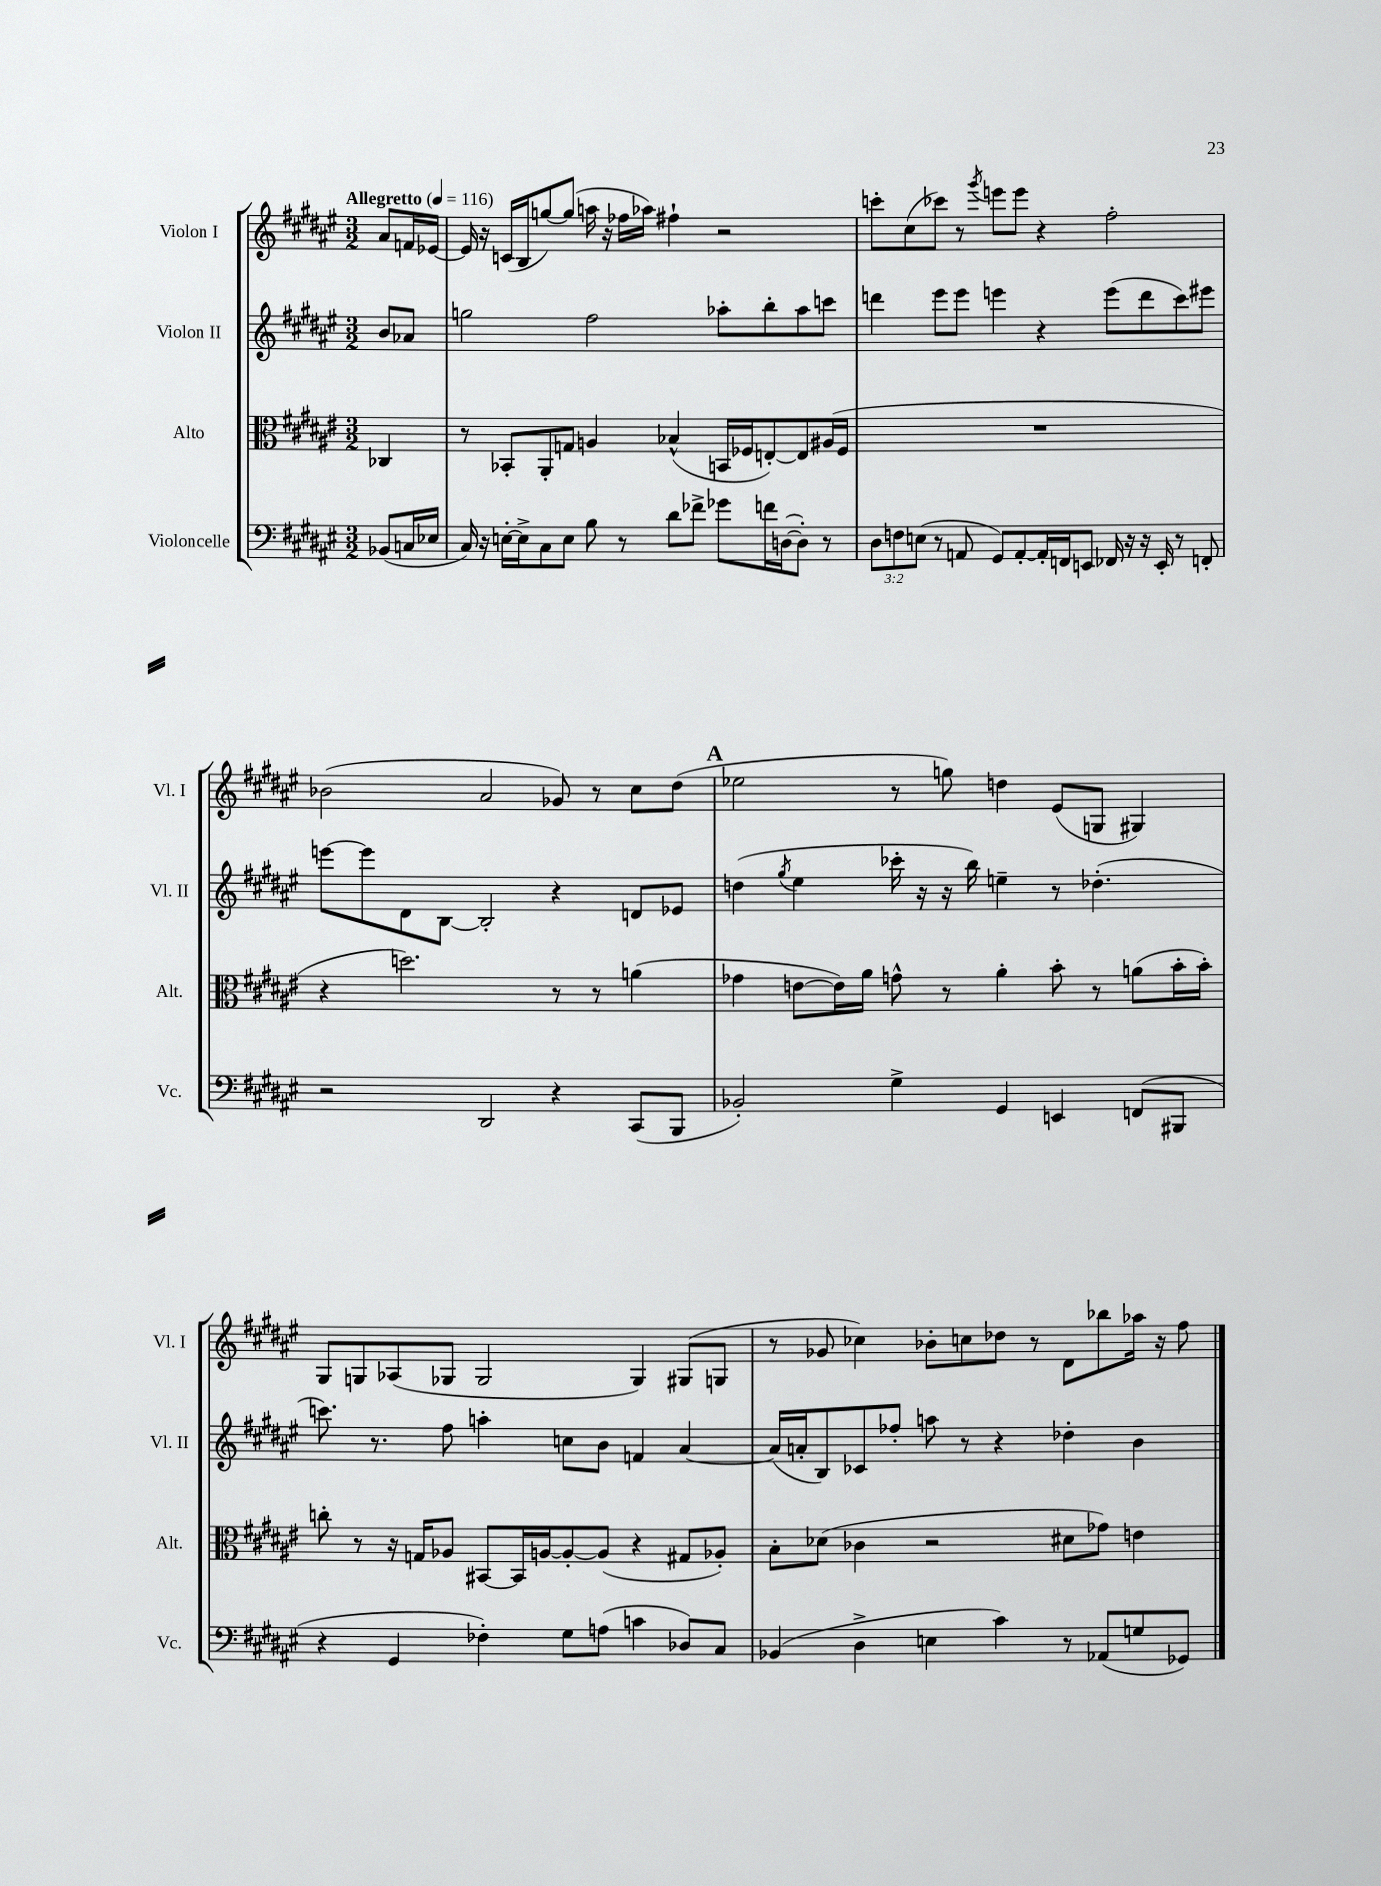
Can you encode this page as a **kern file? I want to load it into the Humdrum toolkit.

**kern	**kern	**kern	**kern
*staff4	*staff3	*staff2	*staff1
*clefF4	*clefC3	*clefG2	*clefG2
*k[f#c#g#d#a#e#]	*k[f#c#g#d#a#e#]	*k[f#c#g#d#a#e#]	*k[f#c#g#d#a#e#]
*M3/2	*M3/2	*M3/2	*M3/2
*MM116	*MM116	*MM116	*MM116
(8BB-/L	4C-/	8b/L	8a#/L
16C/L	.	8a-/J	16f/L
16E-/JJ	.	.	[16e-/JJ
=	=	=	=
16C#/)	8r	2gg\	16e-/]
16r	.	.	16r
[16E'\LL	8BB-'/L	.	(16c/LL
16E^\]J	.	.	16B/J
8C#\	8AA#'/	.	[8gg/)
8E\J	8G/J	.	(8gg/]J
8B\	4A/	2ff#\	16aa\
.	.	.	16r
8r	.	.	16ff-\LL
.	.	.	16aa-\JJ)
8d#\L	(4B-^^/	.	4ff#`\
8f-^\J	.	.	.
8g-\L	16BB/LL	8aa-'\L	2r
.	16F-/J	.	.
16f\L	[8E'/)	8bb'\	.
([16D\J	.	.	.
8D'\]J)	8E/]	8aa-\	.
8r	(16A#/L	8ccc\J	.
.	16F-/JJ	.	.
=	=	=	=
12D#\L	1.r	4ddd\	8ccc'\L
12F\	.	.	.
.	.	.	(8cc#\
(12E\J	.	.	.
8r	.	8eee#\L	8ccc-\J)
8AA/	.	8eee#\J	8r
.	.	.	8qggg#/
8GG#/L)	.	4eee\	8eee\L
[8AA'/	.	.	8eee\J
16AA'/]L	.	4r	4r
16FF/J	.	.	.
8EE/J	.	.	.
16FF-/	.	(8eee\L	2ff#'\
16r	.	.	.
16r	.	8ddd\	.
16EE'/	.	.	.
8r	.	8ccc#\)	.
8FF'/	.	8eee#\J	.
=	=	=	=
2r	4r	[8eee\L	(2b-\
.	.	8eee\]	.
.	2.dd\)	8d#\	.
.	.	[8B\J	.
2DD#/	.	2B'/]	2a#/
4r	8r	4r	8g-/)
.	8r	.	8r
(8CC#/L	(4a\	8d/L	8cc#\L
8BBB/J	.	8e-/J	(8dd#\J
=	=	=	=
2BB-'/)	4g-\	(4dd\	2ee-\
.	.	8qgg#/	.
.	[8e\L	4ee#\	.
.	16e\]L)	.	.
.	16a#\JJ	.	.
4G#^\	8g^^\	16ccc-'\	8r
.	.	16r	.
.	8r	16r	8gg\)
.	.	16bb\)	.
4GG#/	4a#'\	4ee~\	4dd\
4EE/	8b'\	8r	(8e#/L
.	8r	(4.dd-'\	8G/J
(8FF/L	(8a\L	.	4G#/)
8BBB#/J	16b'\L	.	.
.	16b'\JJ)	.	.
=	=	=	=
4r	8cc'\	8.ccc\)	8G#/L
.	8r	.	8G/
.	.	8.r	.
4GG#/	16r	.	(8A-/
.	16G/LK	.	.
.	8A-/J	8ff#\	8G-/J
4F-'\)	[8BB#/L	4aa'\	2G-/
.	16BB#/]L	.	.
.	[16A/J	.	.
8G#\L	8A'/_	8cc\L	.
(8A\J	(8A/]J	8b\J	.
4c\	4r	4f/	4G-/)
8D-/L)	8G#/L	[4a#/	(8G#/L
8C#/J	8A-'/J)	.	8G/J
=	=	=	=
(4BB-/	8B'\L	(16a#/]LL	8r
.	.	16a'/J	.
.	(8d-\J	8B/)	8g-/
4D#^\	4c-\	8c-/	4cc-\)
.	.	8ff-'/J	.
4E\	2r	8aa\	8b-'\L
.	.	8r	8cc\
4c#\)	.	4r	8dd-\J
.	.	.	8r
8r	8d#\L	4dd-'\	8d#\L
(8AA-/L	8g-\J)	.	8bb-\
8G/	4e\	4b\	16aa-\Jk
.	.	.	16r
8GG-/J)	.	.	8ff#\
==	==	==	==
*-	*-	*-	*-
